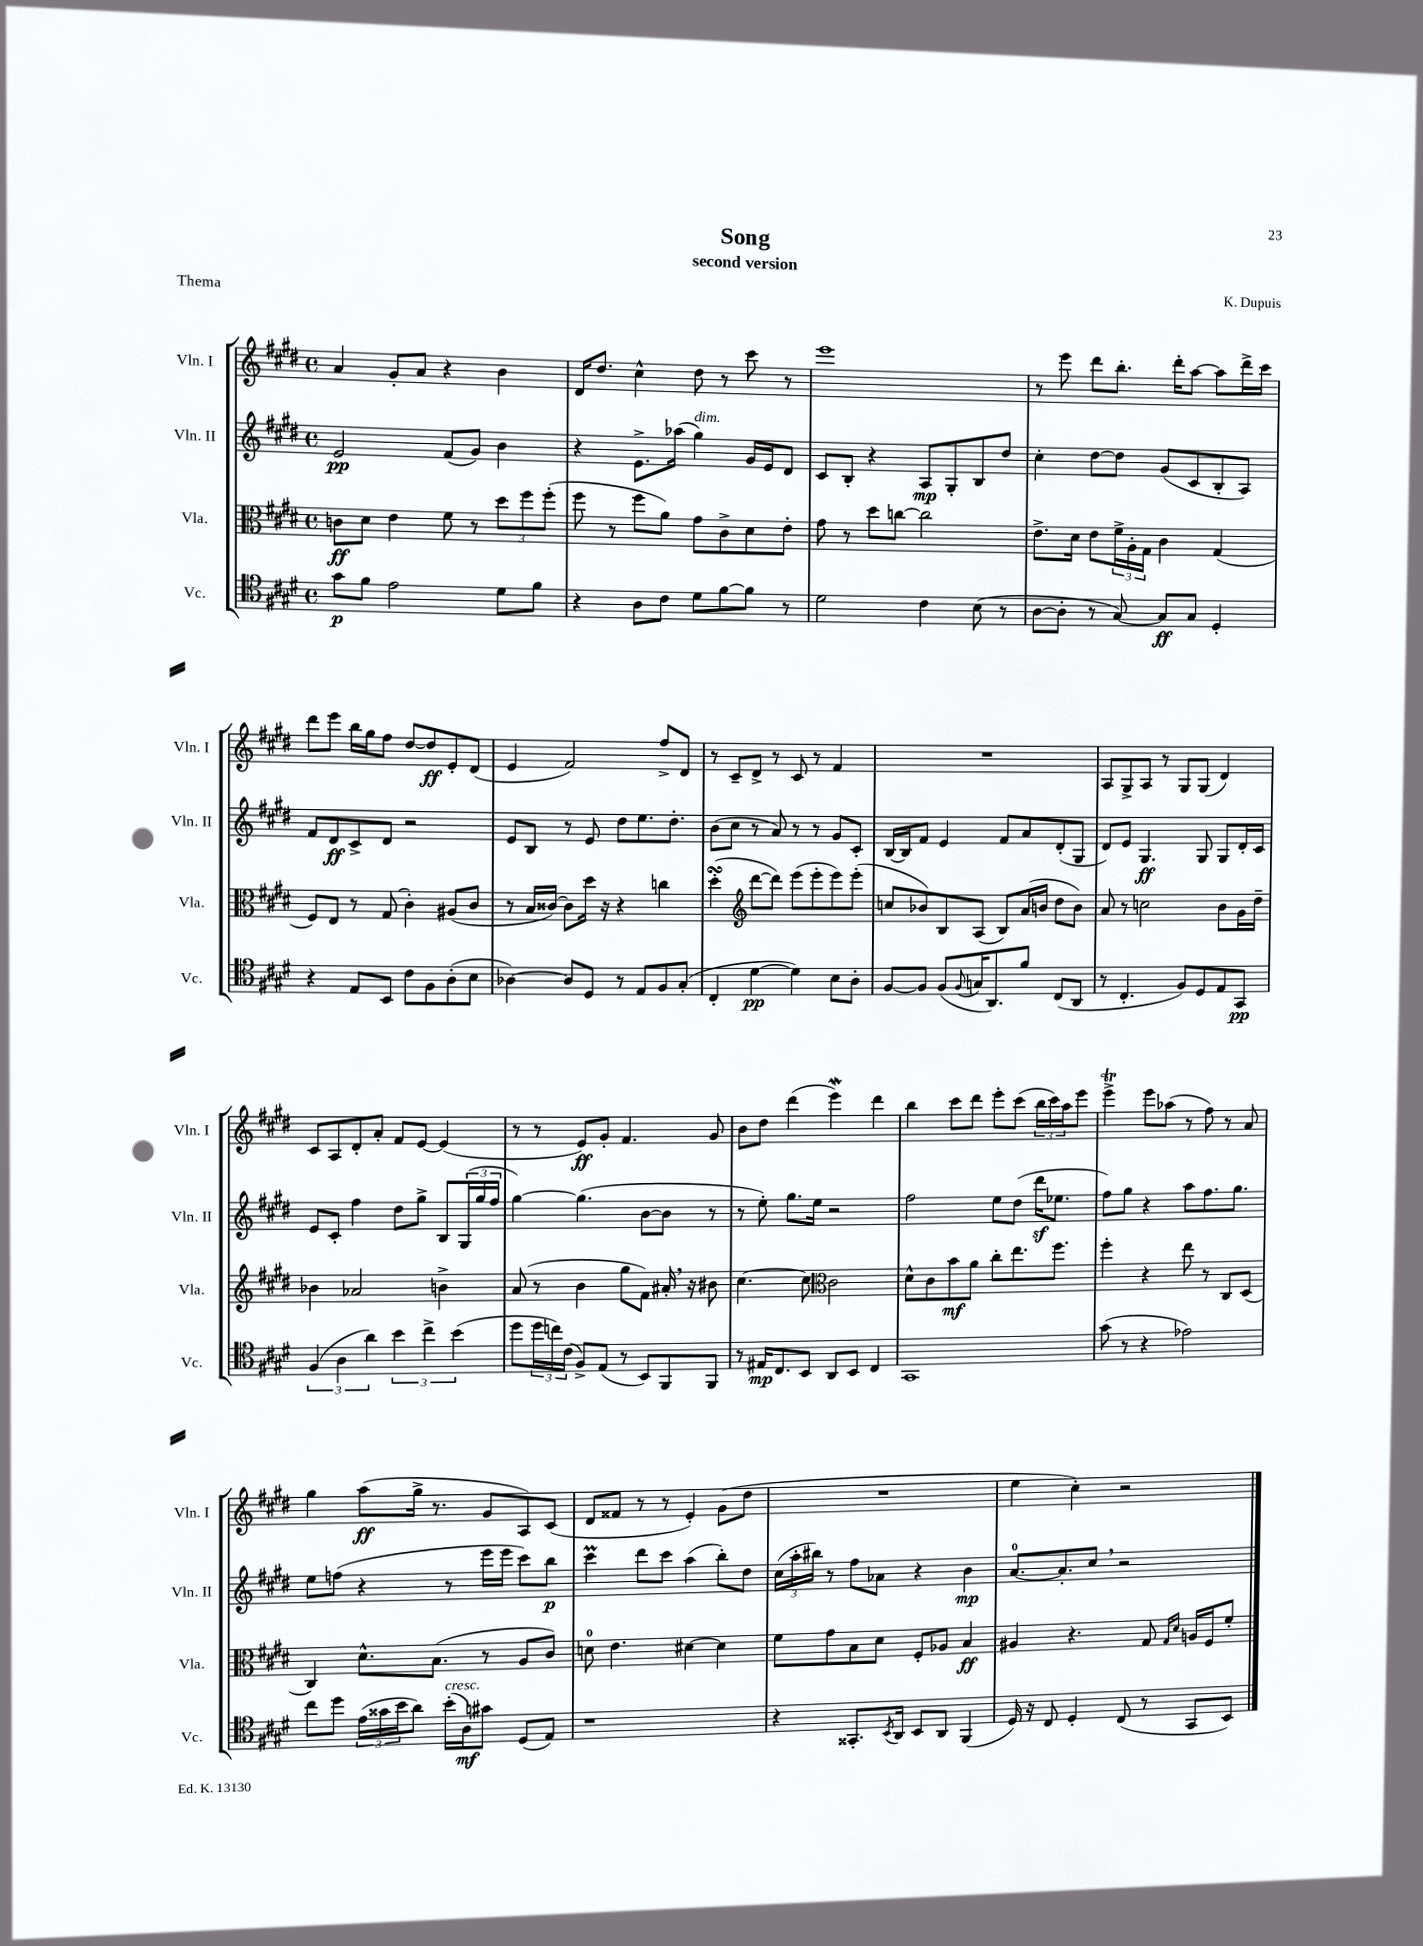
\header { title = "Song" composer = "K. Dupuis" subtitle = "second version" piece = "Thema" }
<<
\new StaffGroup <<
\new Staff = "s0" \with { instrumentName = "Vln. I" shortInstrumentName = "Vln. I" } {
    \clef treble \key e \major \defaultTimeSignature \time 4/4
    a'4 gis'8-. a'8 r4 b'4 |
    dis'16 dis''8. cis''4-^ dis''8 r8 cis'''8 r8 |
    e'''1 |
    r8 e'''8 dis'''8 b''8.-. dis'''16-. a''8~ a''8 dis'''16-> cis'''16 |
    dis'''8 e'''8 b''16 gis''16 fis''8 dis''8~ dis''8\ff e'8-. dis'8( |
    e'4 fis'2) fis''8-> dis'8 |
    r8 cis'8-- dis'8-> r8 cis'8 r8 fis'4 |
    R1 |
    a8 gis8-> a8 r8 gis8 gis8( dis'4) |
    cis'8 a8 dis'8-. a'8-. fis'8 e'8~ e'4( |
    r8 r8 e'8\ff) gis'8-. fis'4. gis'8 |
    b'8 dis''8 dis'''4( e'''4\mordent) dis'''4 |
    b''4 cis'''8 dis'''8 e'''8-. cis'''8( \tuplet 3/2 { b''16 cis'''16) a''16 } e'''8 |
    e'''4->\trill e'''8 aes''8( r8 fis''8) r8 a'8 |
    gis''4 a''8\ff( gis''16-> r8. gis'8 a8) cis'8( |
    dis'8 fisis'8 r8 r8 e'4-.) gis'8( dis''8 |
    R1 |
    e''4 cis''4-.) r2 \bar "|." |
}
\new Staff = "s1" \with { instrumentName = "Vln. II" shortInstrumentName = "Vln. II" } {
    \clef treble \key e \major \defaultTimeSignature \time 4/4
    e'2\pp fis'8( gis'8) b'4 |
    r4 e'8.-> aes''16( gis''4^\markup { \italic "dim." }) gis'16 e'16 dis'8 |
    cis'8 b8-. r4 a8\mp gis8-. b8 dis''8 |
    cis''4-. dis''8~ dis''8 gis'8( cis'8 b8-. a8) |
    fis'8 dis'8\ff cis'8-> dis'8 r2 |
    e'8 b8 r8 e'8 dis''8 e''8. dis''8.-. |
    b'8( cis''8 r8 a'8) r8 r8 gis'8 cis'8-. |
    b16~ b16 fis'8 e'4 fis'8 a'8 dis'8-.( gis8 |
    dis'8) e'8 gis4.\ff gis8 gis8 dis'16-. cis'16 |
    e'8 cis'8-. fis''4 dis''8 gis''8-> b8 \tuplet 3/2 { gis16( gis''16 fis''16 } |
    gis''4~) gis''4.( b'8~ b'8 r8 |
    r8 e''8-.) gis''8. e''16 r2 |
    fis''2 e''8 dis''8( dis'''16\sf ees''8. |
    fis''8) gis''8 r4 a''8 fis''8. gis''8. |
    e''8 f''8( r4 r8 e'''16 e'''16 cis'''8) b''8\p |
    cis'''4\prall dis'''8 cis'''8 a''4( b''8-.) dis''8 |
    \tuplet 3/2 { cis''16( a''16-. bis''16) } r8 fis''8 aes'8 r4 b'4\mp |
    a'8.-0~ a'8.-. cis''8 \breathe r2 \bar "|." |
}
\new Staff = "s2" \with { instrumentName = "Vla." shortInstrumentName = "Vla." } {
    \clef alto \key e \major \defaultTimeSignature \time 4/4
    c'8\ff dis'8 e'4 fis'8 r8 \tuplet 3/2 { dis''8 fis''8 fis''8-.( } |
    fis''8 r8 fis''8 a'8) gis'8 cis'8-> dis'8 e'8-. |
    gis'8 r8 dis''8 c''8~ c''2 |
    e'8.-> dis'16 e'8 \tuplet 3/2 { fis'16-> a16-. gis16 } cis'4 gis4( |
    fis8) e8 r8 gis8( cis'4-.) ais8( cis'8 |
    r8 b16 cisis'16~) cisis'8 dis''16 r16 r4 c''4 |
    dis''4-.\turn( \clef treble dis'''8~ dis'''8) e'''8( e'''8-. e'''8) e'''8-.( |
    c''8 bes'8) b8 a8( b8) a'16( b'16 dis''8 b'8) |
    a'8 r8 c''2 b'8 gis'16 dis''16-- |
    bes'4 aes'2 b'4-> |
    a'8( r8 b'4 gis''8 fis'8) ais'16-. \breathe r16 bis'8 |
    cis''4.~ cis''8 \clef alto cis'2 |
    dis'8-^ cis'8 b'8\mf a'8 cis''8-. e''8. fis''8. |
    fis''4-. r4 e''8 r8 cis8 dis8( |
    cis4) dis'8.-^ b8.( r8 a8 cis'8) |
    d'8-0 e'4. dis'4~ dis'4 |
    fis'8 gis'8 b8 dis'8 fis8-. aes8 b4\ff |
    ais4 r4. gis8 \grace { gis16 dis'16 } a16 fis16 fis'8-. \bar "|." |
}
\new Staff = "s3" \with { instrumentName = "Vc." shortInstrumentName = "Vc." } {
    \clef tenor \key e \major \defaultTimeSignature \time 4/4
    gis'8\p fis'8 e'2 dis'8 fis'8 |
    r4 a8 cis'8 dis'8 fis'8~ fis'8 r8 |
    dis'2 cis'4 b8( r8 |
    a8~ a8-. r8 gis8~) gis8\ff gis8 dis4-. |
    r4 e8 b,8 cis'8 fis8 a8-.( b8 |
    aes4~) aes8 dis8 r8 e8 fis8 gis8-.( |
    cis4-. dis'4~\pp dis'4) b8 a8-. |
    fis8~ fis8 fis8( \appoggiatura { fis8 } g16 a,8.) fis'8 cis8( a,8 |
    r8 cis4.-. fis8) dis8 e8 gis,8\pp |
    \tuplet 3/2 { fis4( a4 a'4) } \tuplet 3/2 { b'4 cis''4-> b'4( } |
    dis''8 \tuplet 3/2 { dis''16 c''16) cis'16( } fis8->) e8( r8 b,8) fis,8 fis,8 |
    r8 eis16\mp cis8. b,8 a,8 b,8 cis4 |
    gis,1 |
    gis'8( r8 r4 ees'2) |
    cis''8 dis''8 \tuplet 3/2 { e'16( gisis'16 b'16 } a'8) b'16-.^\markup { \italic "cresc." }( a16\mf) gis'8 dis8( e8) |
    r1 |
    r4 gisis,8.-. \acciaccatura { b,8 } a,16 b,8 a,8 fis,4( |
    dis16) r16 cis8 dis4-. cis8( r8 gis,8 b,8) \bar "|." |
}
>>
>>
\layout { \context { \Score \remove "Bar_number_engraver" } }
